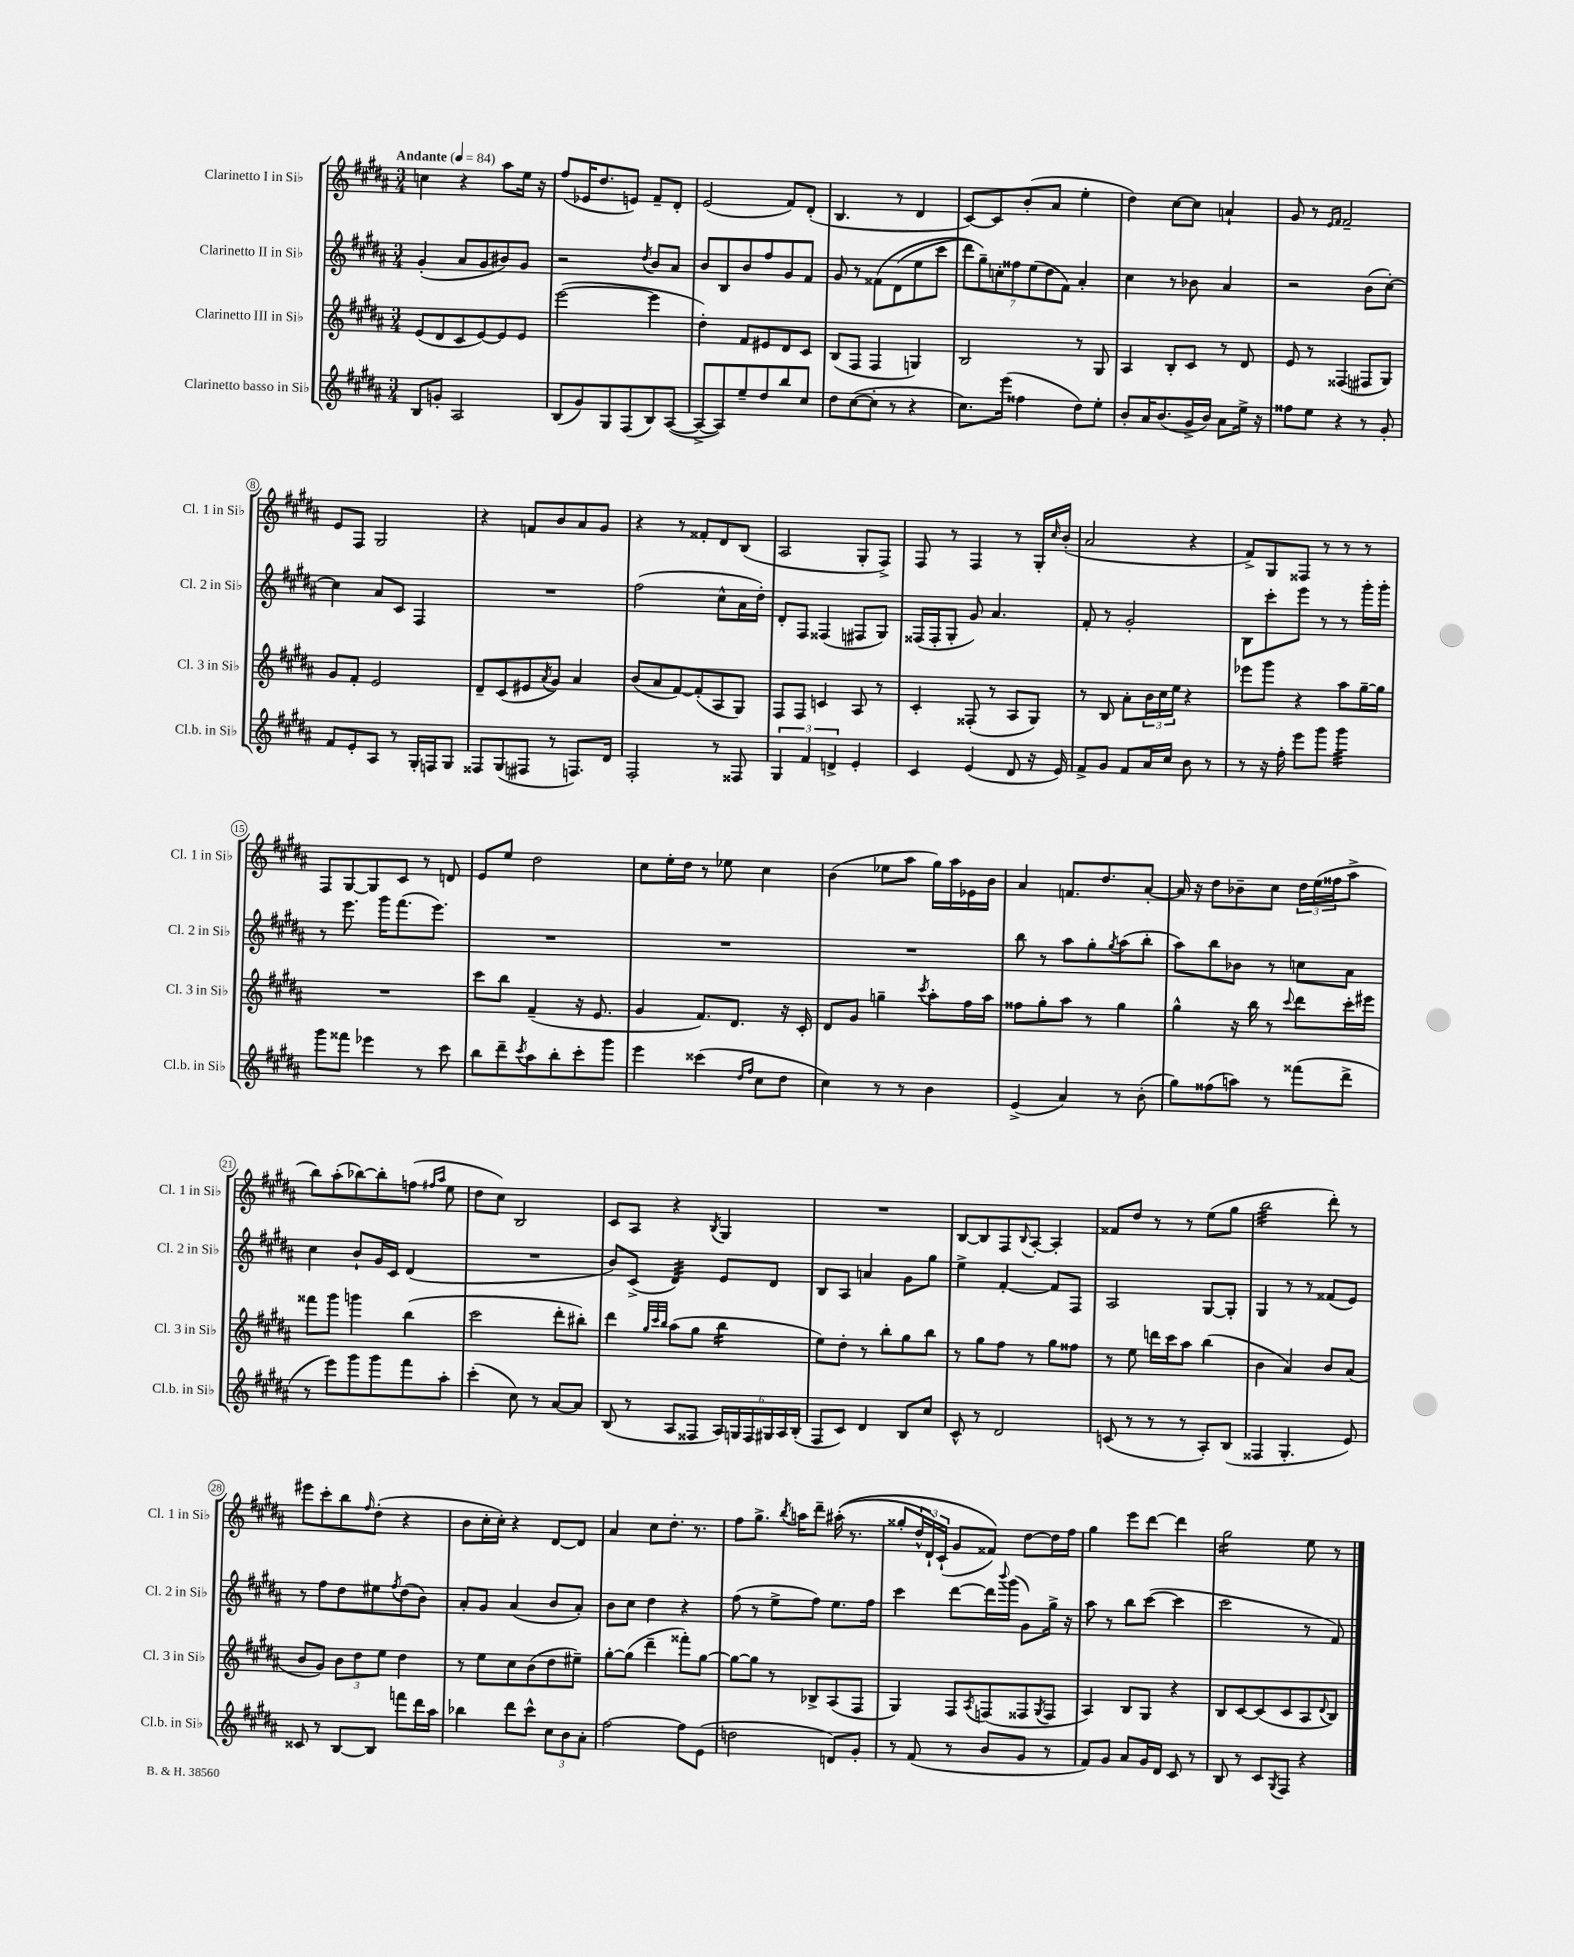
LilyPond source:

<<
\new StaffGroup <<
\new Staff = "s0" \with { instrumentName = "Clarinetto I in Sib" shortInstrumentName = "Cl. 1 in Sib" } {
    \clef treble \key b \major \numericTimeSignature \time 3/4 \tempo "Andante" 4 = 84
    c''4 r4 ais''8 e''16 r16 |
    fis''8( ees'16 dis''8. e'8) fis'8-- dis'8-. |
    e'2( fis'8) dis'8-.( |
    b4. r8 dis'4 |
    cis'8~) cis'8 b'8-.( ais'8 e''4-. |
    dis''4) cis''8~ cis''8 a'4-! |
    gis'8 r8 \grace { e'16 fis'16 } fis'2-- |
    e'8 fis8 gis2 |
    r4 f'8 b'8 ais'8 gis'8 |
    r4 r8 fisis'8-. dis'8 b8( |
    ais2 gis8-. fis8->) |
    fis8 r8 fis4 r8 gis16-. \grace { cis''16 } b'16-.( |
    ais'2 r4 |
    fis'8->) gis8 fisis8 r8 r8 r8 |
    fis8 gis8~ gis8 cis'8 r8 d'8 |
    e'8 e''8 dis''2 |
    cis''8 e''16-. dis''16 r8 ees''8 cis''4 |
    b'4( ees''8 ais''8 gis''16) ais''16 ees'16 b'16 |
    ais'4 f'8. dis''8. ais'8~-. |
    ais'16 r16 dis''8 bes'8-- cis''8 \tuplet 3/2 { dis''16 e''16( fisis''16 } ais''8-> |
    b''8) ais''8-.( bes''8~) bes''8-. f''8( \grace { fis''16 ais''16 } e''8 |
    dis''8 cis''8) b2 |
    cis'8 ais8 r4 \acciaccatura { b8 } gis4 |
    R2. |
    b8~ b8 fis8 \appoggiatura { b8 } ais8~-. ais4-. |
    fisis'8 dis''8 r8 r8 e''8( gis''8 |
    b''2:32 dis'''8-.) r8 |
    eis'''8 cis'''8-. b''8 \grace { fis''16 } dis''8-.( r4 |
    b'8 cis''16-. cis''16-.) r4 dis'8~ dis'8 |
    ais'4 cis''8 dis''8.-. r8. |
    fis''8 gis''8.-> \acciaccatura { b''8 } a''16 dis'''8-- ais''16-.(\( r8. |
    gisis''8-. \tuplet 3/2 { dis''16-^ dis'16-!) cis'16-!( } gis'8 fisis'8)\) dis''8~ dis''16 fis''16 |
    gis''4 e'''8 dis'''8~ dis'''4 |
    gis''2:16 e''8 r8 \bar "|." |
}
\new Staff = "s1" \with { instrumentName = "Clarinetto II in Sib" shortInstrumentName = "Cl. 2 in Sib" } {
    \clef treble \key b \major \numericTimeSignature \time 3/4
    gis'4-.( ais'8 gis'8 bis'8) gis'8 |
    r2 \acciaccatura { dis''8 } b'8 ais'8 |
    b'8 b8 b'8 fis''8 gis'8 fis'8 |
    gis'8 r8 fisis'8\( dis'8( e''8 cis'''8 |
    \tuplet 7/4 { dis'''8) gis''8--\) c''8-. fisis''8 e''8( dis''8 fis'8) } ais'4-. |
    cis''4 r8 bes'8 ais'4 |
    r2 b'8( cis''8~-.) |
    cis''4 ais'8 cis'8 fis4 |
    R2. |
    fis''2( cis''8-^ ais'16 dis''16-.) |
    dis'8-. fis8 fisis4( fis8 gis8) |
    fisis16( fisis16-. gis8-. gis'8) ais'4. |
    fis'8-. r8 gis'2-. |
    b8 cis'''8-. e'''8 r8 r8 gis'''16-. gis'''16-. |
    r8 e'''8. gis'''16 fis'''8.( e'''8.) |
    R2. |
    R2. |
    R2. |
    b''8 r8 ais''8 gis''8-. \acciaccatura { gis''8 } ais''8( b''8-. |
    ais''8) b''8 bes'8 r8 c''8 ais'8 |
    cis''4 b'8-! gis'16 cis'16 dis'4( |
    R2. |
    b'8) cis'8->( dis'4:32) e'8 dis'8 |
    b8 ais8 a'4 gis'8 gis''8 |
    e''4-> fis'4~-. fis'8 fis8 |
    ais2 gis8~ gis8-. |
    gis4 r8 r8 fisis'8( e'8) |
    r8 fis''8 dis''8 eis''8 \acciaccatura { fis''8 } dis''8( b'8) |
    ais'8-. gis'8 ais'4( b'8 ais'8-.) |
    b'8 cis''8 dis''4 r4 |
    fis''8( r8 e''8-> fis''8) e''8. fis''16 |
    cis'''4 dis'''8~ dis'''16 \appoggiatura { b'''8 } gis'''16( gis'8) gis''16-> r16 |
    ais''8 r8 b''8 cis'''8~( cis'''4 |
    cis'''2 r8 fis'8) \bar "|." |
}
\new Staff = "s2" \with { instrumentName = "Clarinetto III in Sib" shortInstrumentName = "Cl. 3 in Sib" } {
    \clef treble \key b \major \numericTimeSignature \time 3/4
    e'8( dis'8 cis'8 e'8~) e'8 e'8 |
    e'''2~( e'''4 |
    dis''4-.) fis'8 eis'8 dis'8 cis'8 |
    b8( fis8 fis4 g4) |
    b2 r8 gis8 |
    ais4 b8-. cis'8 r8 dis'8 |
    e'8 r8 fisis4( fis8 gis8) |
    gis'8 fis'8-. e'2 |
    dis'8-- cis'8( eis'8 \acciaccatura { ais'8 } gis'8) ais'4 |
    b'8( ais'8 fis'8~) fis'8-.( ais8 gis8) |
    fis8 fis8 c'4 ais8 r8 |
    cis'4-. fisis8-.( r8 ais8 gis8) |
    r8 b8 ais'8-. \tuplet 3/2 { b'16 cis''16 e''16 } r4 |
    ees'''8 gis'''8 r4 ais''8 gis''16~-- gis''16 |
    R2. |
    cis'''8 b''8 fis'4--( r16 e'8. |
    gis'4 fis'8.) dis'8. r16 cis'16-. |
    dis'8 gis'8 g''4-- \acciaccatura { cis'''8 } ais''8-. fis''16 ais''16 |
    fisis''8 gis''8-. ais''8 r8 gis''4 |
    gis''4-^ r16 b''16 r8 \appoggiatura { cis'''8 } dis'''8 cis'''16-. eis'''16 |
    fisis'''8 gis'''8 g'''4 b''4( |
    cis'''2 dis'''8-. bis''8-.) |
    dis'''4 \grace { gis''32 cis'''32 b''32 } ais''8( gis''8 b''4:16 |
    e''8) dis''8-. r8 b''8-. gis''8 b''8 |
    r8 gis''8 fis''8 r8 gis''8 fisis''8 |
    r8 e''8 d'''16 cis'''16 ais''8 b''4( |
    b'4 ais'4) b'8 ais'8( |
    b'8 gis'8) \tuplet 3/2 { b'8 dis''8 e''8 } dis''4 |
    r8 e''8 cis''8 b'8( dis''8 eis''8--) |
    gis''8~-. gis''8( dis'''4-- fisis'''8-.) gis''8~ |
    gis''8~ gis''8 r8 bes8-> ais8( fis8 |
    gis4) fis8 \acciaccatura { ais8 } f8( fisis8 \acciaccatura { gis8 } fisis8 |
    ais4) b8 gis8 r4 |
    b8 cis'8~ cis'8( cis'8 ais8 \appoggiatura { dis'8 } b8) \bar "|." |
}
\new Staff = "s3" \with { instrumentName = "Clarinetto basso in Sib" shortInstrumentName = "Cl.b. in Sib" } {
    \clef treble \key b \major \numericTimeSignature \time 3/4
    b8 g'8-. ais2 |
    b8( gis'8) gis8 fis8( b8) ais8~( |
    ais8~-> ais8) e''8-- dis''8 b''8 cis''8 |
    dis''8 cis''8~( cis''8-. r8 r4 |
    cis''8.) e'''16( fisis''4 dis''8) e''8-. |
    b'8-. ais'16 b'8.( gis'16-> b'16) ais'8 e''16-> r16 |
    fisis''8 e''8 r4 r8 gis'8-. |
    fis'8 e'8-. ais8 r8 gis16-. f16 gis8 |
    fisis8 gis8( fis8 r8 f8.) dis'16 |
    fis2-. r8 fisis8 |
    \tuplet 3/2 { gis4 fis'4 d'4-> } e'4-. |
    cis'4 e'4( dis'8 r16 e'16) |
    fis'8-> gis'8 fis'8 ais'16 cis''16 b'8 r8 |
    r8 r16 fis''16-. e'''8 gis'''8 gis'''4:32 |
    gis'''8 fisis'''8 ees'''4 r8 cis'''8 |
    b''8 dis'''8-- \acciaccatura { cis'''8 } ais''8 b''8-. cis'''8-. gis'''8 |
    e'''4 cisis'''4( \grace { dis''16 fis''16 } cis''8 dis''8 |
    cis''4) r8 r8 b'4 |
    e'4->( ais'4) r8 b'8-.( |
    gis''8) fisis''8( a''8) r8 fisis'''8( dis'''8-> |
    r8 e'''8) gis'''8 gis'''8 fis'''8 ais''8-. |
    cis'''4-.( cis''8) r8 ais'8~ ais'8 |
    b8( r8 ais8 fisis8 \tuplet 6/4 { ais16) g16 fisis16 gis16 ais16 b16-.( } |
    fis8 cis'8) dis'4 b8 cis''8 |
    cis'8-^ r8 dis'2 |
    c'8( r8 r8 r8 ais8-.) b8( |
    fisis4 gis4.-. e'8) |
    cisis'8 r8 b8~ b8 f'''8 dis'''16 ais''16 |
    bes''4 dis'''8 cis'''8-^ \tuplet 3/2 { cis''8 b'8 ais'8-. } |
    fis''2~ fis''8 e'8( |
    d''2 d'8) gis'8-. |
    r8 fis'8( r8 b'8 gis'8 r8 |
    fis'8) gis'8 ais'8 gis'16 dis'16 cis'8 r8 |
    b8 r8 cis'8 \acciaccatura { gis8 } fis8 r4 \bar "|." |
}
>>
>>
\layout { \context { \Score \override BarNumber.stencil = #(make-stencil-circler 0.1 0.3 ly:text-interface::print) } }
